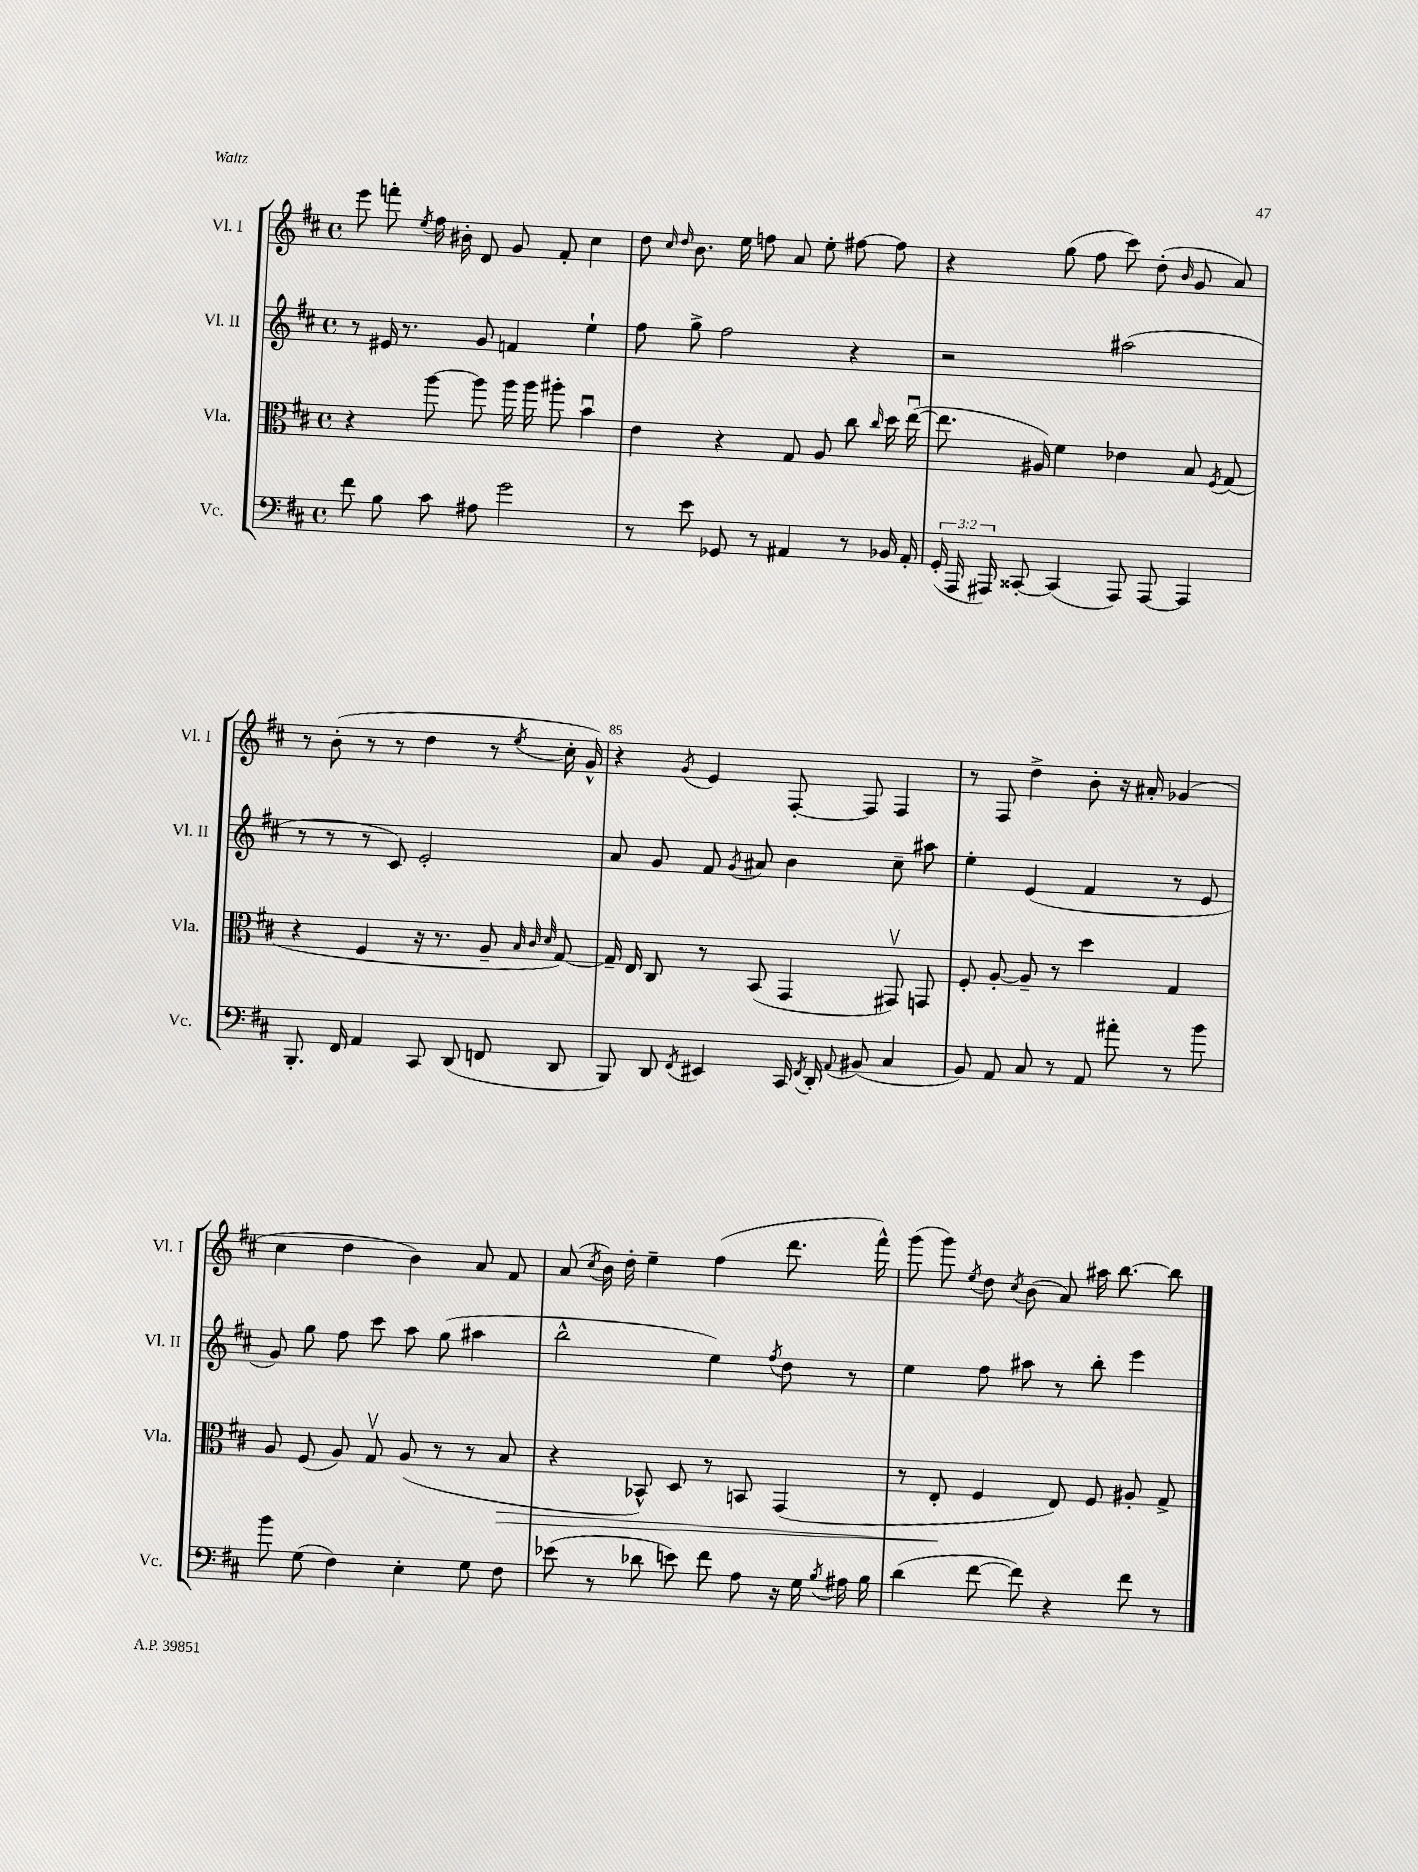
<<
\new StaffGroup <<
\new Staff = "s0" \with { instrumentName = "Vl. I" shortInstrumentName = "Vl. I" } {
    \clef treble \key d \major \defaultTimeSignature \time 4/4
    \autoBeamOff e'''8 f'''8-. \acciaccatura { e''8 } fis''16 bis'16-. d'8 g'8 fis'8-. cis''4 |
    d''8 \grace { cis''16 d''16 } b'8. e''16 f''8 a'8 e''8-. fis''8~ fis''8 |
    r4 g''8( fis''8 cis'''8) d''8-.( \grace { b'16 } g'8 a'8) |
    r8 b'8-.( r8 r8 d''4 r8 \acciaccatura { e''8 } cis''16-. g'16-^) |
    r4 \acciaccatura { g'8 } e'4 fis8~-. fis8 fis4 |
    r8 fis8 d''4-> b'8-. r16 ais'16-. ges'4( |
    cis''4 d''4 b'4) a'8 fis'8 |
    a'8( \acciaccatura { cis''8 } b'16) d''16-. e''4-- fis''4( d'''8. fis'''16-^) |
    g'''8( g'''8) \acciaccatura { e''8 } d''8 \acciaccatura { cis''8 } b'8( a'8) ais''16 b''8.~ b''8 \bar "|." |
}
\new Staff = "s1" \with { instrumentName = "Vl. II" shortInstrumentName = "Vl. II" } {
    \clef treble \key d \major \defaultTimeSignature \time 4/4
    \autoBeamOff r8 eis'16 r8. g'8 f'4 e''4-! |
    fis''8 g''8-> fis''2 r4 |
    r2 ais''2( |
    r8 r8 r8 cis'8) e'2-. |
    a'8 g'8 fis'8 \acciaccatura { g'8 } ais'8 b'4 cis''8-- ais''8 |
    e''4-. e'4( fis'4 r8 e'8 |
    g'8) g''8 fis''8 cis'''8 a''8 g''8( ais''4 |
    b''2-^ e''4) \acciaccatura { fis''8 } d''8 r8 |
    e''4 fis''8 ais''8 r8 b''8-. e'''4 \bar "|." |
}
\new Staff = "s2" \with { instrumentName = "Vla." shortInstrumentName = "Vla." } {
    \clef alto \key d \major \defaultTimeSignature \time 4/4
    \autoBeamOff r4 a''8~ a''8 a''16 a''16 ais''8-. b'4\downbow |
    e'4 r4 g8 a8 cis''8 \grace { cis''16 } d''16 e''16~\downbow( |
    e''8. ais16) fis'4 ees'4 b8 \acciaccatura { fis8 } g8( |
    r4 fis4 r16 r8. a8-- \grace { b32 cis'32 d'32 } g8~) |
    g16-- e16 cis8 r8 b,8( g,4 gis,8\upbow) g,8 |
    fis8-. a8~-. a8-- r8 d''4 g4 |
    a8 fis8( a8) g8\upbow a8( r8 r8 b8\> |
    r4 bes,8-^) d8 r8 b,8 g,4( |
    r8 e8-.\! fis4 e8) fis8 ais8-. g8-> \bar "|." |
}
\new Staff = "s3" \with { instrumentName = "Vc." shortInstrumentName = "Vc." } {
    \clef bass \key d \major \defaultTimeSignature \time 4/4 \override Staff.TupletNumber.text = #tuplet-number::calc-fraction-text
    \autoBeamOff fis'8 b8 cis'8 ais8 g'2 |
    r8 e'8 ges,8 r8 ais,4 r8 bes,16 ais,16-. |
    \tuplet 3/2 { g,16-.( a,,16 ais,,16) } cisis,8~-. cisis,4( ais,,8) ais,,8~ ais,,4 |
    b,,8.-. fis,16 a,4 cis,8 d,8( f,8 d,8 |
    b,,8) d,8 \acciaccatura { fis,8 } eis,4 cis,16 \acciaccatura { fis,8 } d,16-. \appoggiatura { a,8 } bis,8( cis4 |
    b,8) a,8 cis8 r8 a,8 ais'8-. r8 b'8 |
    b'8 g8( fis4) e4-. g8 fis8 |
    ees'8( r8 des'8 e'8) fis'8 a8 r16 g16 \acciaccatura { b8 } ais16 b16 |
    d'4( fis'8~ fis'8) r4 fis'8 r8 \bar "|." |
}
>>
>>
\layout { \context { \Score currentBarNumber = #81 \override BarNumber.break-visibility = ##(#f #t #t) barNumberVisibility = #(every-nth-bar-number-visible 5) } }
